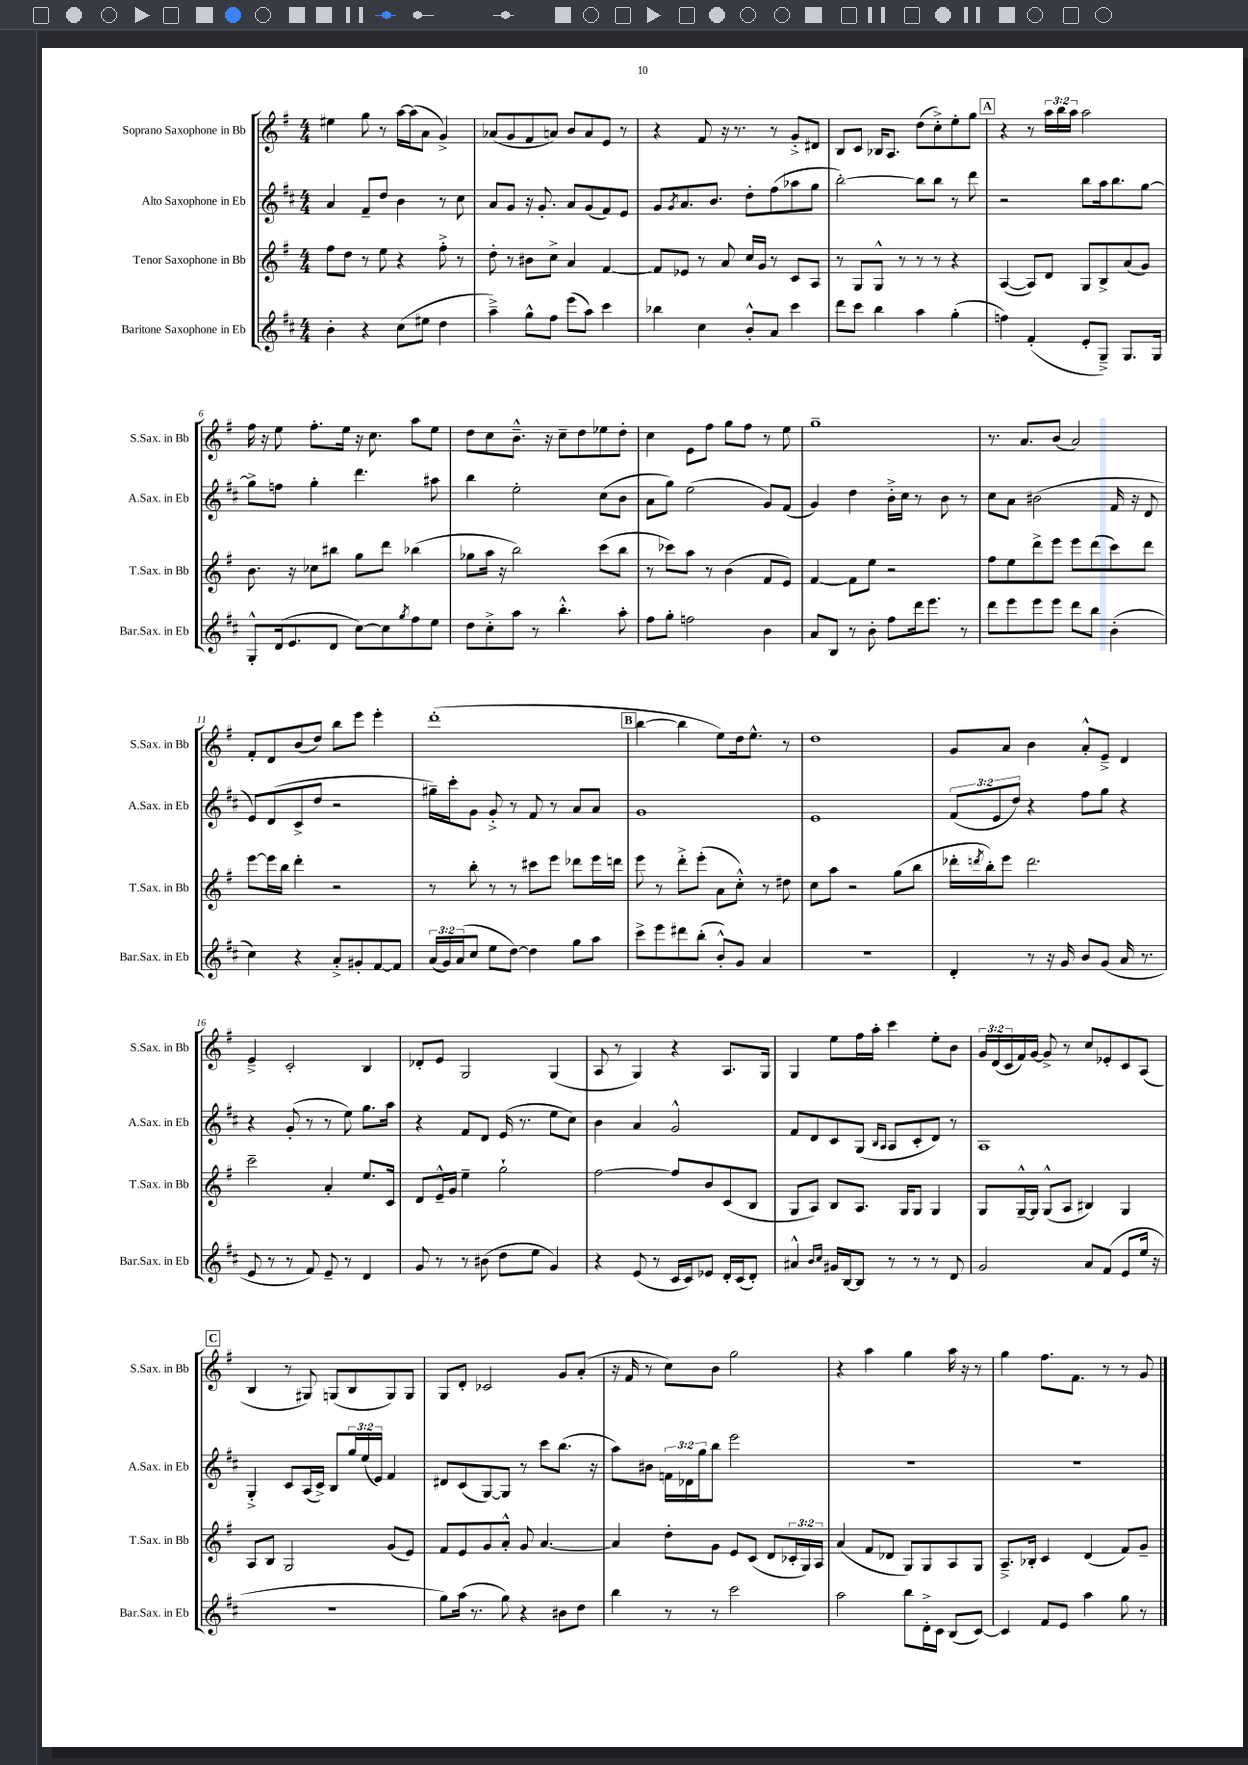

**kern	**kern	**kern	**kern
*staff4	*staff3	*staff2	*staff1
*clefG2	*clefG2	*clefG2	*clefG2
*k[f#c#]	*k[f#]	*k[f#c#]	*k[f#]
*M4/4	*M4/4	*M4/4	*M4/4
4b'\	8ff#\L	4a/	4ee#\
.	8dd\J	.	.
4r	8r	8f#~/L	8gg\
.	8ee\	8dd/J	8r
(8cc#\L	4r	4b\	[16aa\LL
.	.	.	(16aa\]J
8ee#\J	.	.	8a\J
4dd\	8ff#'^\	8r	4g^/)
.	8r	8cc#\	.
=	=	=	=
4aa~^\)	8dd'\	8a/L	(8a-/L
.	8r	8g/J	8g/
8gg^^\L	8b#\L	16r	8f#/
.	.	8.g'/	.
8ff#\J	8cc^\J	.	8a/J)
(8eee\L	4a/	8a/L	8b/L
8aa\J)	.	(8g/	8a/
4ccc#\	[4f#/	8f#/)	8e/J
.	.	8e/J	8r
=	=	=	=
4bb-\	8f#/]L	8g/L	4r
.	.	8qg/	.
.	8e-/J	8.a/	.
4cc#\	8r	.	8f#/
.	.	8.b/J	.
.	8a/	.	16r
.	.	.	8.r
8b'^^/L	16cc/LL	8dd'\L	.
.	16g/JJ	.	.
8a/J	8r	(8ff#\	8r
4ccc#\	8c/L	8aa-\	8g'^/L
.	8A/J	8gg\J	8d#/J
=	=	=	=
8ddd\L	8r	[2bb'\)	8B/L
8ccc#\J	8G/L	.	8c/J
4bb\	8G^^/J	.	16B-/LK
.	.	.	8.A/J
.	8r	.	.
4aa\	8r	8bb\]L	(8dd\L
.	8r	8bb\J	8cc'^\)
(4gg'\	4r	8r	8ee'\
.	.	8ddd\	8gg\J
=	=	=	=
4ff\)	([4A/	2r	4r
(4f#'/	8A/]L)	.	8r
.	8d/J	.	24aa\LL
.	.	.	24bb\
.	.	.	24aa\JJ
8e'/L	8G/L	8bb\L	2aa\
8G~^/J)	8B^/	16aa\k	.
.	.	8.bb\	.
8.G/L	(8a/	.	.
.	8g/J)	[8gg\J	.
16G/Jk	.	.	.
=	=	=	=
8G'^^/L	8.b\	8gg^\]L	16ff#\
.	.	.	16r
(16d/k	.	8ff\J	8ee\
8.e/	16r	.	.
.	8cc-\L	4gg'\	8.ff#'\L
8d/J	8bb#\J	.	.
.	.	.	16ee\Jk
[8cc#\L)	8gg\L	4.ddd\	16r
.	.	.	8.cc\
8cc#\]	8ddd\J	.	.
8qgg/	.	.	.
8ff#\	(4bb-\	.	8aa\L
8ee\J	.	8aa#\	8ee\J
=	=	=	=
8dd\L	8gg-\L	4bb\	8dd\L
8cc#'^\	16aa\Jk	.	8cc\
.	16r	.	.
8aa\J	2bb\)	2ee'\	8.b~^^\J
8r	.	.	.
.	.	.	16r
4.bb'^^\	.	.	8cc~\L
.	.	.	8dd\
.	(8ccc\L	(8cc#\L	8ee-\
8aa'\	8bb\J	8b\J	8dd'\J
=	=	=	=
8ff#\L	8r	8a\L	4cc\
8gg'\J	8ccc-\L)	8gg\J)	.
2ff\	8aa\J	(2ee\	8e\L
.	8r	.	8ff#\J
.	(4b\	.	8gg\L
.	.	.	8ff#\J
4b\	8f#/L	8g/L)	8r
.	8e/J)	(8f#/J	8ee\
=	=	=	=
8a/L	[4f#/	4g/)	1gg~
8B/J	.	.	.
8r	8f#\]L	4dd\	.
8b'\	8ee\J	.	.
8ff#\L	2r	16b'^\LL	.
.	.	16cc#\JJ	.
16ddd\k	.	8r	.
8.eee\J	.	.	.
.	.	8b\	.
8r	.	8r	.
=	=	=	=
8ddd\L	8ff#\L	8cc#\L	8.r
8eee\	8ee\	8a\J	.
.	.	.	8.a/L
8eee\	8ddd^\	(2b#\	.
8eee\J	8eee\J	.	(8b/J
8ddd\L	8eee\L	.	2a/)
8bb\J	(8ddd\	.	.
(4b'\	8ccc\)	16f#/	.
.	.	16r	.
.	8ddd\J	8d/	.
=	=	=	=
4cc#\)	[8eee\L	8e/L)	8f#'/L
.	16eee\]L	(8d/	8d/
.	16bb\JJ	.	.
4r	4ddd'\	8c#^/	(8b/
.	.	8dd/J	8dd/J)
8a'^/L	2r	2r	8bb\L
8g#'/	.	.	8eee\J
[8f#/	.	.	4eee'\
8f#/]J	.	.	.
=	=	=	=
(24a/LL	8r	16gg#~\LL)	(1ddd'
24g/)	.	.	.
.	.	16ccc#'\J	.
(24a/J	.	.	.
8cc#/J	8bb'\	8g\J	.
8ee\L	8r	8g'^/	.
[8dd\J)	8r	8r	.
4dd\]	8ccc#\L	8f#/	.
.	8eee\J	8r	.
8gg\L	8ddd-\L	8a/L	.
8aa\J	16eee\L	8a/J	.
.	16ddd\JJ	.	.
=	=	=	=
8ccc#^\L	8eee\	1g	[4bb\
8eee\	8r	.	.
8ddd#\	8ddd'^\L	.	4bb\]
(8bb'\J	(8eee'\J	.	.
8b'^^/L)	8a\L	.	8ee\L)
8g/J	8cc'^^\J)	.	16dd\k
.	.	.	8.ee^^\J
4a/	8r	.	.
.	8dd#\	.	8r
=	=	=	=
1r	8cc\L	1e	1dd
.	8aa\J	.	.
.	2r	.	.
.	(8gg\L	.	.
.	8bb\J	.	.
=	=	=	=
4d'/	16ddd-'\LL	(12f#/L	8g/L
.	8qddd/	.	.
.	16bb'\J)	.	.
.	.	12e/	.
.	8eee\J	.	8a/J
.	.	12dd/J)	.
8r	2.ddd\	4r	4b\
16r	.	.	.
16g/	.	.	.
8b/L	.	8ff#\L	8a'^^/L
(8g/J	.	8gg\J	8e~^/J
16a/	.	4r	4d/
8.r	.	.	.
=	=	=	=
8e/	2ccc~\	4r	4e~^/
8r	.	.	.
8r	.	(8g'/	2c'/
8f#/)	.	8r	.
8e~/	4a'/	8r	.
8r	.	8ee\)	.
4d/	8.ee/L	8.gg\L	4B/
.	16c/Jk	16aa\Jk	.
=	=	=	=
8g/	8d/L	4r	8d-'/L
8r	16e~^^/L	.	8e/J
.	16g/JJ	.	.
8r	4ee~\	8f#/L	2G/
(8b#\	.	8d/J	.
8dd\L	2gg`\	(16e/	.
.	.	8.r	.
8ee\J	.	.	.
4g/)	.	8ee\L	(4G/
.	.	8cc#\J)	.
=	=	=	=
4r	[2ff#\	4b\	8A/
.	.	.	8r
(8e/	.	4a/	4G/)
8r	.	.	.
16c#/LL	8ff#/]L	2g^^/	4r
16c#/J)	.	.	.
8e-/J	8b/	.	.
16d'/LL	(8c/	.	8.A/L
(16c#/J	.	.	.
8d'/J)	8B/J	.	.
.	.	.	16G/Jk
=	=	=	=
4a#^^/	8G/L	8f#/L	4G/
.	8A/J)	8d/	.
16qqb/LL	.	.	.
16qqcc#/JJ	.	.	.
16g#/LL	8B/L	8c#/	8ee\L
[16B/J	.	.	.
8B/]J	8.A/J	(8G/J	16ff#\L
.	.	.	16aa'\JJ
.	.	16qqB/LL	.
.	.	16qqA/JJ	.
8r	.	8A/L	4ccc\
.	16G/LK	.	.
8r	8G/J	8c#'/	.
8r	4G/	8d/J)	8ee'\L
8d/	.	8r	8b\J
=	=	=	=
2g/	8G/L	1A	24g/LL
.	.	.	(24d/
.	.	.	24c/
.	[16G~^^/L	.	16f#/)
.	16G/]JJ	.	[16g/JJ
.	(8G^^/L	.	8g^/]
.	8A/J	.	8r
8a/L	4B#/)	.	8cc/L
(8f#/J	.	.	8e-'/
8e/L	4G/	.	8c/
16ee/Jk	.	.	(8A/J
16r	.	.	.
=	=	=	=
1r	8A/L	4G'^/	4B/
.	8B/J	.	.
.	2G/	8c#/L	8r
.	.	(16A/L	8G#/)
.	.	16c#^/JJ)	.
.	.	8B/L	(8G/L
.	.	24gg/L	8B/
.	.	(24ee/	.
.	.	24e/JJ)	.
.	(8g/L	4f#/	8G/)
.	8e/J)	.	8G/J
=	=	=	=
8gg\L)	8f#/L	8d#/L	8G/L
(16aa\Jk	8e/	(8c#/	8d'/J
8.r	.	.	.
.	8g/	[8G/)	2c-/
8gg\)	8a'^^/J	8G/]J	.
4r	8g/	8r	.
.	[4.a/	8ccc#\L	.
8b#\L	.	(8.bb\J	8g/L
8dd\J	.	.	(8a'/J
.	.	16r	.
=	=	=	=
4bb\	4a/]	8aa\L)	16r
.	.	.	16f#/
.	.	8b#\J	8r
8r	8dd'\L	24f\LL	8cc\L)
.	.	24d-\	.
.	.	24gg\J	.
8r	8g\J	8bb\J	8b\J
2ccc#\	8e/L	2eee\	2gg\
.	(8c/J	.	.
.	8d/L	.	.
.	24c-'/L	.	.
.	24G/)	.	.
.	24A/JJ	.	.
=	=	=	=
2aa\	(4a/	1r	4r
.	8f#/L	.	4aa\
.	8d-/J	.	.
8bb\L	8G/L)	.	4gg\
16d'^\L	8G/	.	.
16c#\JJ	.	.	.
(8B/L	8A/	.	16aa\
.	.	.	16r
[8c#/J)	8G/J	.	8r
=	=	=	=
4c#/]	8.A~^/L	1r	4gg\
.	16B-'/Jk	.	.
8f#/L	4c/	.	8.ff#\L
8e/J	.	.	.
.	.	.	8.f#\J
4aa\	(4d/	.	.
.	.	.	8r
8gg\	8f#/L)	.	8r
8r	8g~/J	.	8g/
==	==	==	==
*-	*-	*-	*-
